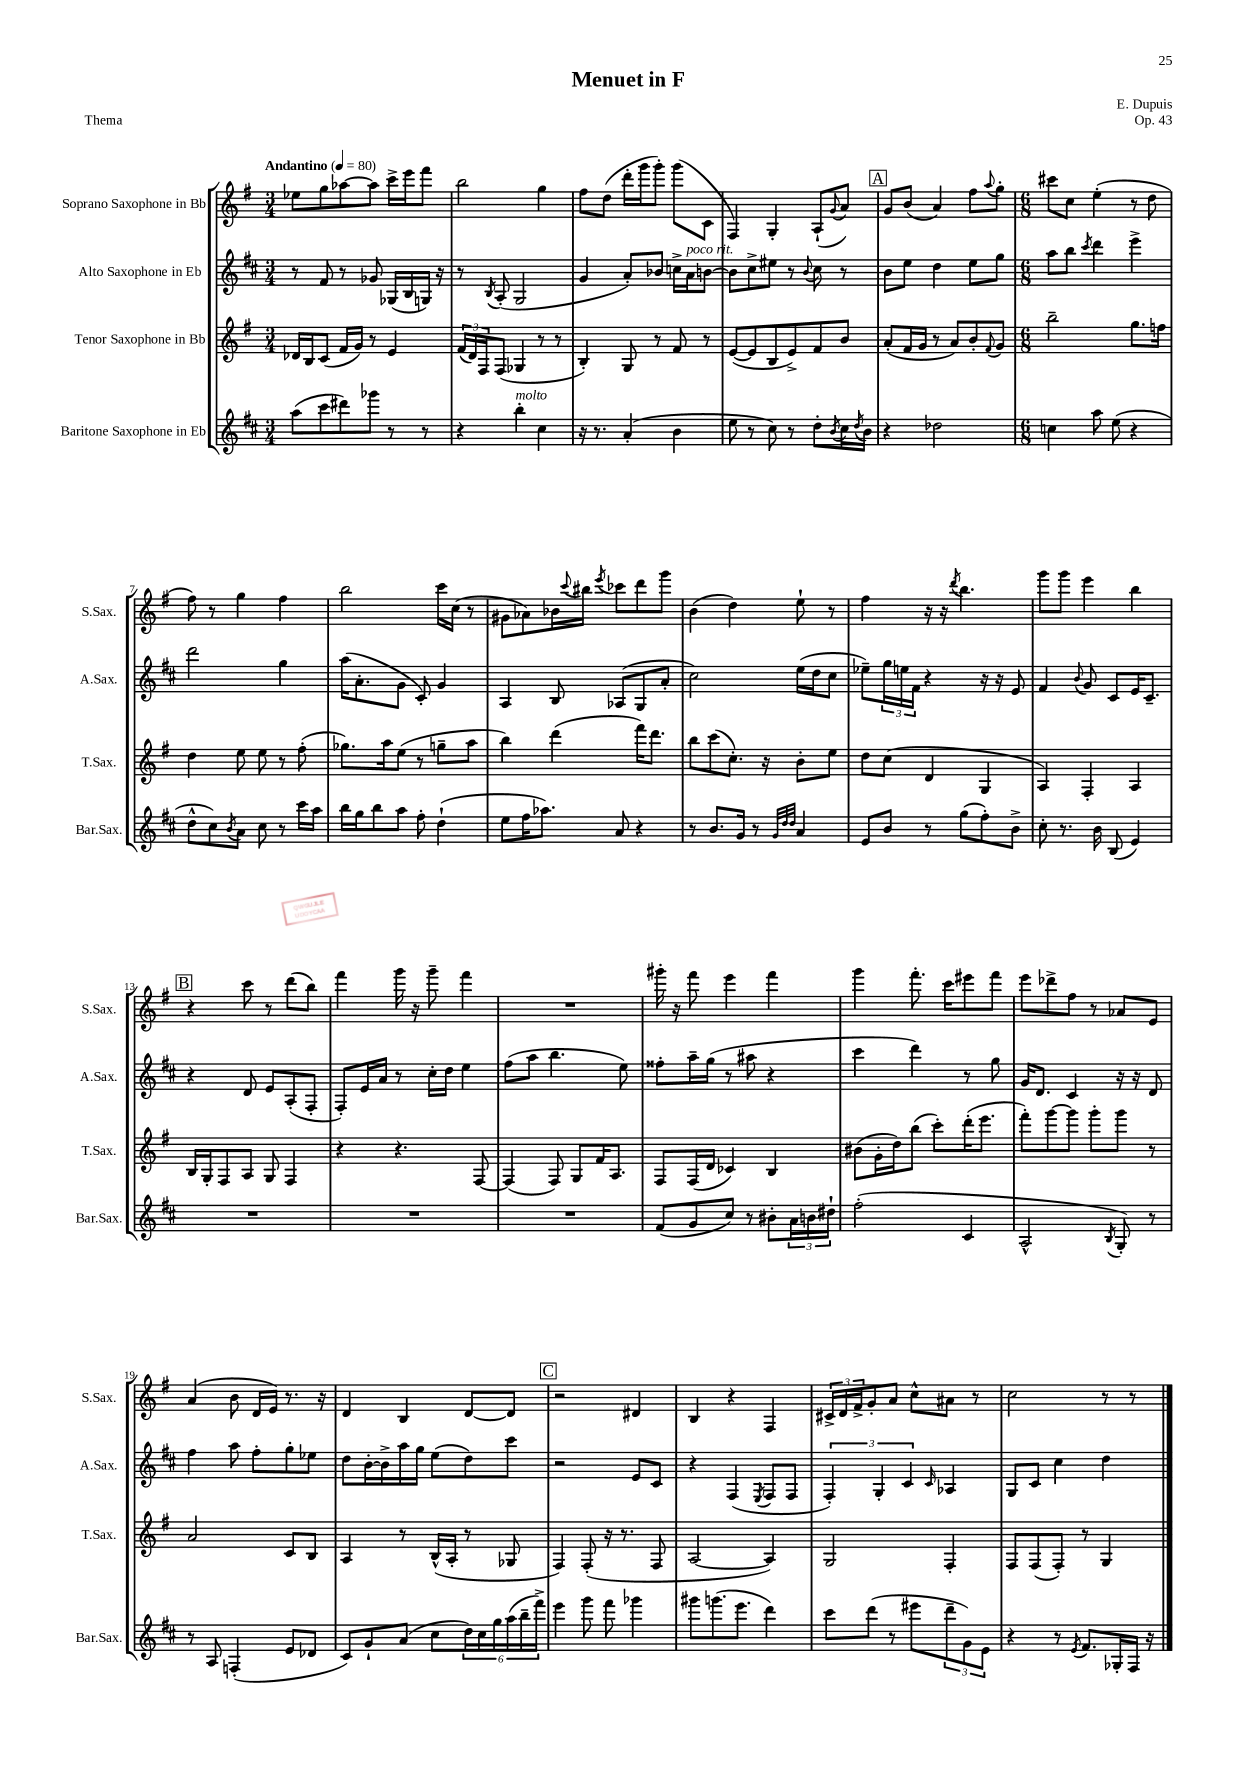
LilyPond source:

\header { title = "Menuet in F" composer = "E. Dupuis" opus = "Op. 43" piece = "Thema" }
<<
\new StaffGroup <<
\new Staff = "s0" \with { instrumentName = "Soprano Saxophone in Bb" shortInstrumentName = "S.Sax." } {
    \clef treble \key g \major \numericTimeSignature \time 3/4 \tempo "Andantino" 4 = 80
    ees''8 g''8 aes''8~ aes''8 c'''16-> e'''16 fis'''8 |
    b''2 g''4 |
    fis''8 d''8( d'''16-. g'''16 g'''8-.) g'''8( c'8 |
    fis4) g4-. a8-!( \appoggiatura { g'8 } a'8) |
    \mark \markup { \box "A" } g'8 b'8( a'4) fis''8 \appoggiatura { a''8 } g''8-. |
    \numericTimeSignature \time 6/8 cis'''8 c''8 e''4-.( r8 d''8 |
    fis''8) r8 g''4 fis''4 |
    b''2 c'''16 c''16( r8 |
    gis'8 aes'8) bes'16 \appoggiatura { c'''8 } bis''16 \acciaccatura { e'''8 } ces'''8 d'''8 g'''8 |
    b'4( d''4) e''8-! r8 |
    fis''4 r16 r16 \acciaccatura { d'''8 } b''4. |
    g'''8 g'''8 e'''4 b''4 |
    \mark \markup { \box "B" } r4 c'''8 r8 d'''8( b''8) |
    fis'''4 g'''16 r16 g'''8-- fis'''4 |
    R2. |
    gis'''16-. r16 fis'''8 e'''4 fis'''4 |
    g'''4 fis'''8.-. c'''16 eis'''8 fis'''8 |
    e'''8 des'''8-> fis''8 r8 aes'8 e'8 |
    a'4( b'8 d'16 e'16) r8. r16 |
    d'4 b4 d'8~ d'8 |
    \mark \markup { \box "C" } r2 dis'4 |
    b4 r4 fis4 |
    \tuplet 3/2 { cis'16-> d'16 fis'16-> } g'8-. a'8 c''8-^ ais'8 r8 |
    c''2 r8 r8 \bar "|." |
}
\new Staff = "s1" \with { instrumentName = "Alto Saxophone in Eb" shortInstrumentName = "A.Sax." } {
    \clef treble \key d \major \numericTimeSignature \time 3/4
    r8 fis'8 r8 ges'8 ges16( b16 g16) r16 |
    r8 \acciaccatura { b8 } a8-.( g2 |
    g'4 a'8-.) bes'8 c''16-> a'16^\markup { \italic "poco rit." } b'8~ |
    b'8 cis''8-> eis''8 r8 \appoggiatura { b'8 } cis''8 r8 |
    \mark \markup { \box "A" } b'8 e''8 d''4 e''8 g''8 |
    \numericTimeSignature \time 6/8 a''8 b''8 \acciaccatura { cis'''8 } d'''4 e'''4-> |
    d'''2 g''4 |
    a''16( a'8.-. g'8 cis'8-.) g'4 |
    a4 b8 aes8( g8 a'8-. |
    cis''2) e''16( d''16 cis''8 |
    ees''8--) \tuplet 3/2 { g''16 e''16 fis'16 } r4 r16 r16 e'8 |
    fis'4 \appoggiatura { b'8 } g'8 cis'8 e'16 cis'8.-- |
    \mark \markup { \box "B" } r4 d'8 e'8 a8-.( fis8-. |
    fis8-.) e'16 a'16 r8 cis''16-. d''16 e''4 |
    fis''8( a''8 b''4. e''8) |
    fisis''8-. a''16-- g''16( r8 ais''8 r4 |
    cis'''4 d'''4) r8 g''8 |
    g'16 d'8. cis'4 r16 r16 d'8 |
    fis''4 a''8 fis''8-. g''8-. ees''8 |
    d''8 b'16~-. b'16-> a''16 g''16 e''8( d''8) cis'''8 |
    \mark \markup { \box "C" } r2 e'8 cis'8 |
    r4 fis4( \acciaccatura { e8 } fis8 fis8 |
    \tuplet 3/2 { fis4-.) g4-. cis'4 } \grace { cis'16 } aes4 |
    g8 cis'8 cis''4 d''4 \bar "|." |
}
\new Staff = "s2" \with { instrumentName = "Tenor Saxophone in Bb" shortInstrumentName = "T.Sax." } {
    \clef treble \key g \major \numericTimeSignature \time 3/4
    des'16 b16 c'8( fis'16 g'16) r8 e'4 |
    \tuplet 3/2 { fis'16( d'16) fis16 } fis8( ges4 r8 r8 |
    b4-.) g8 r8 fis'8 r8 |
    e'8~( e'8 b8 e'8->) fis'8 b'8 |
    \mark \markup { \box "A" } a'8-.( fis'16 g'16 r8 a'8) b'8-. \appoggiatura { fis'8 } g'8 |
    \numericTimeSignature \time 6/8 b''2-- g''8. f''16 |
    d''4 e''8 e''8 r8 fis''8-.( |
    ges''8.) a''16 e''8( r8 g''8-- a''8 |
    b''4) d'''4( fis'''16) d'''8. |
    b''8 c'''8( c''8.-.) r16 b'8-. e''8 |
    d''8 c''8( d'4 g4 |
    a4) fis4-. a4 |
    \mark \markup { \box "B" } b16 g16-. fis8 a8 g8 fis4 |
    r4 r4. fis8~ |
    fis4( fis8) g8 fis'16 a8. |
    fis8 fis16( d'16 ces'4) b4 |
    bis'8( g'16-. d''16) b''8( c'''8-.) d'''16-.( e'''8. |
    fis'''8-.) g'''8~ g'''8 g'''8-. g'''8 r8 |
    a'2 c'8 b8 |
    a4 r8 b16-^( a16-. r8 ges8 |
    \mark \markup { \box "C" } fis4) fis8-.( r16 r8. fis8 |
    a2~ a4) |
    g2 fis4-. |
    fis8 fis8( fis8-.) r8 g4 \bar "|." |
}
\new Staff = "s3" \with { instrumentName = "Baritone Saxophone in Eb" shortInstrumentName = "Bar.Sax." } {
    \clef treble \key d \major \numericTimeSignature \time 3/4
    a''8( cis'''8 dis'''8) ges'''8 r8 r8 |
    r4 b''4-.^\markup { \italic "molto" } cis''4 |
    r16 r8. a'4-.( b'4 |
    e''8 r8 cis''8) r8 d''8-. \acciaccatura { b'8 } cis''16 \acciaccatura { d''8 } b'16 |
    \mark \markup { \box "A" } r4 des''2 |
    \numericTimeSignature \time 6/8 c''4 a''8 e''8( r4 |
    d''8-^ cis''8) \acciaccatura { b'8 } a'8 cis''8 r8 cis'''16 a''16 |
    b''16 g''16 b''8 a''8 fis''8-. d''4-!( |
    e''8 fis''16 aes''8.) a'8 r4 |
    r8 b'8. g'16 r8 \grace { g'32 d''32 d''32 } a'4 |
    e'8 b'8 r8 g''8( fis''8-.) b'8-> |
    cis''8-. r8. b'16 b8( e'4) |
    \mark \markup { \box "B" } R2. |
    R2. |
    R2. |
    fis'8( g'8 cis''8) r8 bis'8-. \tuplet 3/2 { a'16 b'16 dis''16-! } |
    fis''2-.( cis'4 |
    a2-^ \acciaccatura { b8 } g8-.) r8 |
    r8 a8 f4-.( e'8 des'8 |
    cis'8) g'8-! a'8( cis''8 \tuplet 6/4 { d''16) cis''16 g''16 a''16( b''16-- fis'''16->) } |
    \mark \markup { \box "C" } e'''4 g'''8 fis'''8 ges'''4 |
    gis'''8 g'''8.( e'''8. d'''4) |
    cis'''8 d'''8( r8 eis'''8 \tuplet 3/2 { d'''8-- g'8) e'8 } |
    r4 r8 \acciaccatura { e'8 } fis'8. ges16-. fis16 r16 \bar "|." |
}
>>
>>
